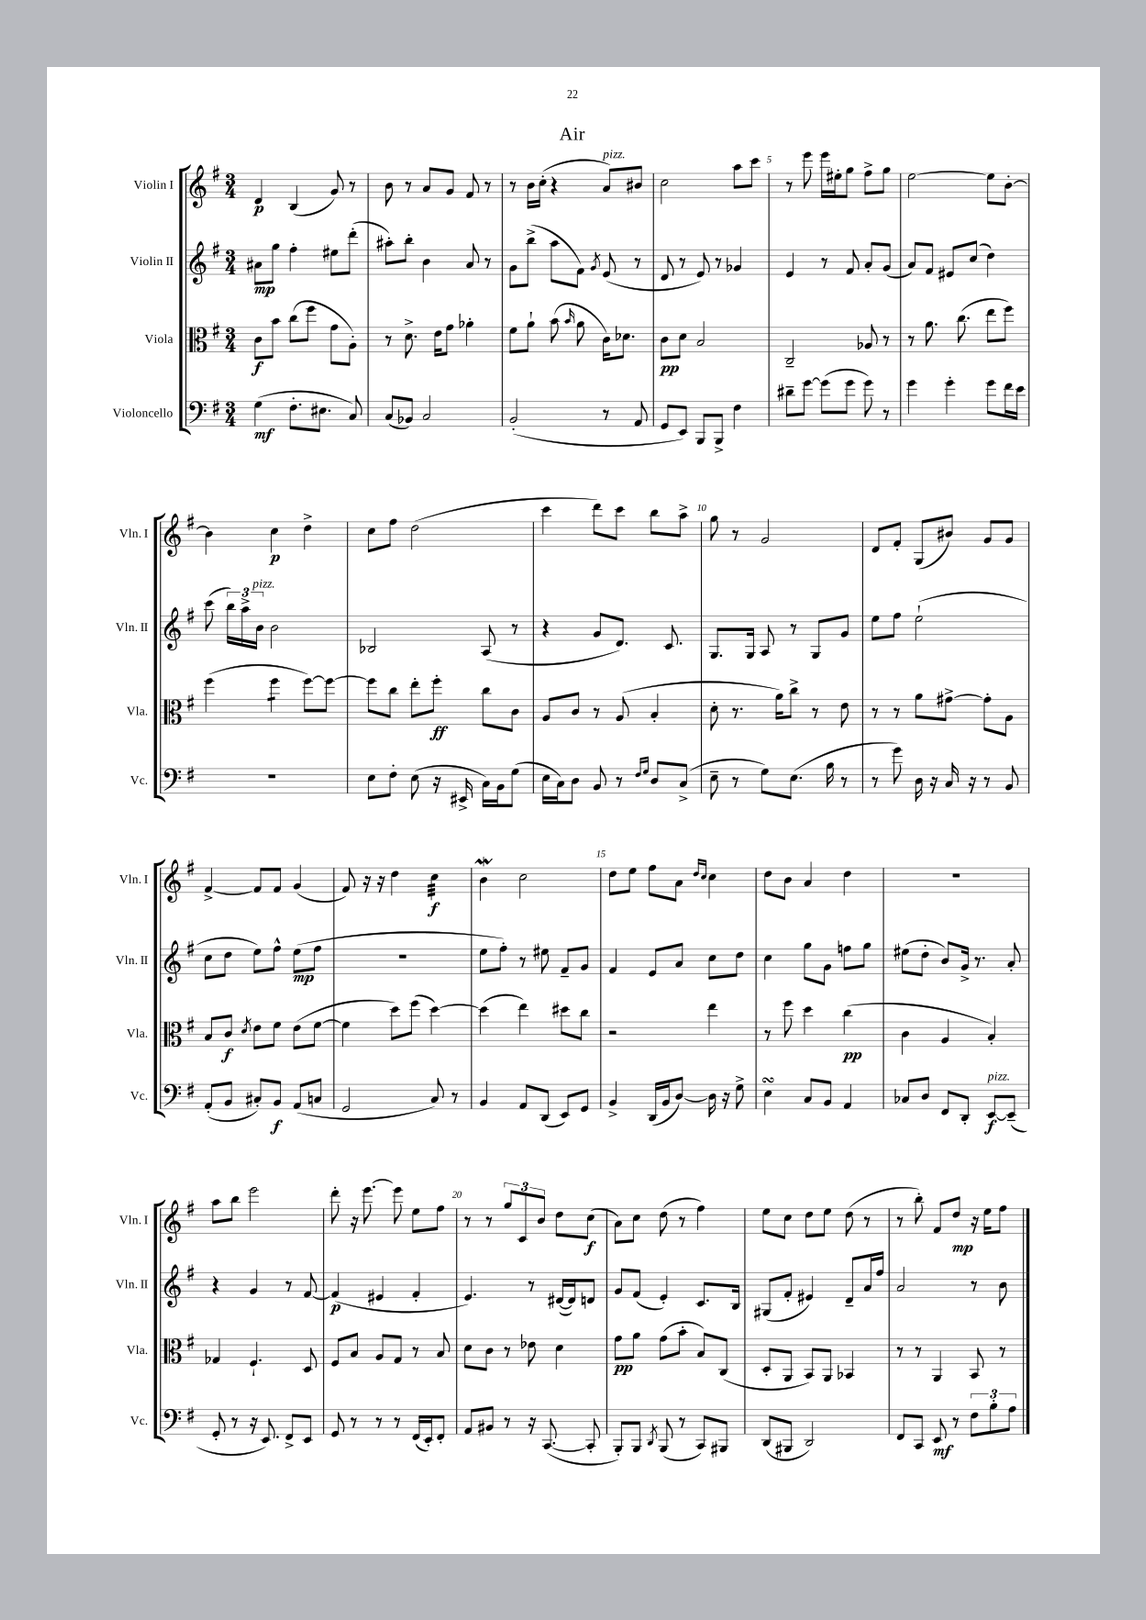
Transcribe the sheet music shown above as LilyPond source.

\header { title = "Air" }
<<
\new StaffGroup <<
\new Staff = "s0" \with { instrumentName = "Violin I" shortInstrumentName = "Vln. I" } {
    \clef treble \key g \major \numericTimeSignature \time 3/4
    \autoBeamOff d'4\p b4( g'8) r8 |
    b'8 r8 a'8[ g'8] fis'8 r8 |
    r8 b'16[ c''16]-.( r4 a'8[^\markup { \italic "pizz." }) bis'8] |
    c''2 a''8[ c'''8] |
    r8 e'''8 e'''16[ eis''16-. g''8] fis''8[-> g''8] |
    e''2~ e''8[ b'8]~-. |
    b'4 c''4\p d''4-> |
    c''8[ fis''8] d''2( |
    c'''4 d'''8[) c'''8] b''8[ a''8]-> |
    g''8 r8 g'2 |
    d'8[ fis'8]-. g8[( bis'8]) g'8[ g'8] |
    fis'4~-> fis'8[ fis'8] g'4( |
    fis'8) r16 r16 d''4 c''4:32\f |
    b'4\mordent c''2 |
    d''8[ e''8] fis''8[ a'8] \grace { d''16[ c''16] } c''4 |
    d''8[ b'8] a'4 d''4 |
    R2. |
    a''8[ b''8] e'''2 |
    d'''8-. r16 e'''8.~ e'''8 e''8[ fis''8] |
    r8 r8 \tuplet 3/2 { g''8[ c'8 b'8] } d''8[ c''8]\f( |
    a'8[) c''8] d''8( r8 fis''4) |
    e''8[ c''8] d''8[ e''8] d''8( r8 |
    r8 b''8-.) fis'8[ d''8]\mp r16 e''16[ fis''8] \bar "|." |
}
\new Staff = "s1" \with { instrumentName = "Violin II" shortInstrumentName = "Vln. II" } {
    \clef treble \key g \major \numericTimeSignature \time 3/4
    \autoBeamOff ais'8[\mp g''8] fis''4-. eis''8[ d'''8]-.( |
    ais''8[-.) b''8]-. b'4 a'8 r8 |
    g'8[ b''8]->( a''8[ fis'8]) \acciaccatura { g'8 } e'8( r8 |
    d'8 r8 e'8) r8 ges'4 |
    e'4 r8 fis'8 a'8[-. g'8]( |
    a'8[) fis'8] eis'8[ c''8]( d''4) |
    c'''8( \tuplet 3/2 { b''16[) a''16-> b'16]^\markup { \italic "pizz." } } b'2 |
    bes2 a8( r8 |
    r4 g'8[ d'8.]) c'8. |
    g8.[ g16] a8 r8 g8[ g'8] |
    e''8[ fis''8] e''2-!( |
    c''8[ d''8] e''8[) fis''8]-^ e''8[\mp( fis''8] |
    R2. |
    e''8[ fis''8]-.) r8 eis''8 fis'8[-- g'8] |
    fis'4 e'8[ a'8] c''8[ d''8] |
    c''4 g''8[ g'8] f''8[ g''8] |
    eis''8[( d''8]-. b'8[) g'16]-> r8. a'8-. |
    r4 g'4 r8 fis'8~ |
    fis'4\p( eis'4 fis'4-. |
    e'4.) r8 dis'16[~( dis'16) d'8] |
    g'8[ fis'8]( e'4-.) c'8.[ b16] |
    gis8[( fis'8]-. eis'4) d'8[-- a'16 fis''16] |
    a'2 r8 b'8 \bar "|." |
}
\new Staff = "s2" \with { instrumentName = "Viola" shortInstrumentName = "Vla." } {
    \clef alto \key g \major \numericTimeSignature \time 3/4
    \autoBeamOff c'8[\f b'8] c''8[( fis''8] g'8[ a8]-.) |
    r8 d'8.-> e'16[ g'8] aes'4-. |
    fis'8[ a'8]-! b'8( \grace { b'16 } a'8 c'16[) des'8.] |
    c'8[\pp d'8] b2 |
    c2-- aes8 r8 |
    r8 a'8. c''8.( e''8[ fis''8]) |
    fis''4( fis''4:8 fis''8[~) fis''8]~ |
    fis''8[ c''8] e''8[-. fis''8]-.\ff c''8[ c'8] |
    a8[ c'8] r8 a8( b4-. |
    d'8-. r8. a'16[) c''8]-> r8 e'8 |
    r8 r8 a'8[ gis'8]~-> gis'8[-. a8] |
    b8[ c'8]\f \acciaccatura { d'8 } e'8[ fis'8] e'8[( fis'8]~ |
    fis'4 d''8[) fis''8]( d''4~) |
    d''4( e''4) dis''8[ c''8] |
    r2 e''4 |
    r8 fis''8 d''4 c''4\pp( |
    c'4 a4 b4-.) |
    ges4 fis4.-! d8 |
    fis8[ b8] a8[ g8] r8 b8 |
    d'8[ c'8] r8 ees'8 d'4 |
    g'8[\pp a'8] g'8[( b'8]-. b8[) c8]( |
    d8[-. a,8] b,8[) a,8] bes,4 |
    r8 r8 a,4 b,8 r8 \bar "|." |
}
\new Staff = "s3" \with { instrumentName = "Violoncello" shortInstrumentName = "Vc." } {
    \clef bass \key g \major \numericTimeSignature \time 3/4
    \autoBeamOff g4\mf( fis8.[-. eis8.] c8) |
    c8[( bes,8]) c2 |
    b,2-.( r8 a,8 |
    g,8[ e,8]) b,,8[ b,,8]-> fis4 |
    dis'8[-- g'8]~ g'8[( g'8] g'8) r8 |
    g'4 g'4-. g'8[ fis'16 e'16] |
    R2. |
    e8[ fis8]-. e8( r16 eis,16-> c16[) b,16 g8]( |
    e16[ c16) d8] b,8 r8 \grace { fis16[ g16] } d8[ c8]->( |
    e8-- r8 g8[) e8.]( b16 r8 |
    r8 g'8) d16 r16 c16 r16 r8 b,8 |
    a,8[-.( b,8] cis8[-.) b,8]\f a,8[( c8] |
    g,2 c8) r8 |
    b,4 a,8[ d,8]( e,8[) g,8] |
    b,4-> d,16[( b,16 d8]~) d16 r16 g8-> |
    e4\turn c8[ b,8] a,4 |
    ces8[ d8] fis,8[ d,8]-. e,8[~\f^\markup { \italic "pizz." } e,8]--( |
    g,8-. r8 r16 e,8.) fis,8[-> e,8] |
    g,8 r8 r8 r8 fis,16[( e,16-.) fis,8]-. |
    a,8[ bis,8] r8 r16 c,8.~( c,8-. |
    b,,8[-.) b,,8] \acciaccatura { d,8 } b,,8( r8 c,8[) bis,,8] |
    d,8[( bis,,8] d,2) |
    fis,8[ c,8] e,8\mf r8 \tuplet 3/2 { fis8[ b8-. a8] } \bar "|." |
}
>>
>>
\layout { \context { \Score \override BarNumber.break-visibility = ##(#f #t #t) barNumberVisibility = #(every-nth-bar-number-visible 5) } }
